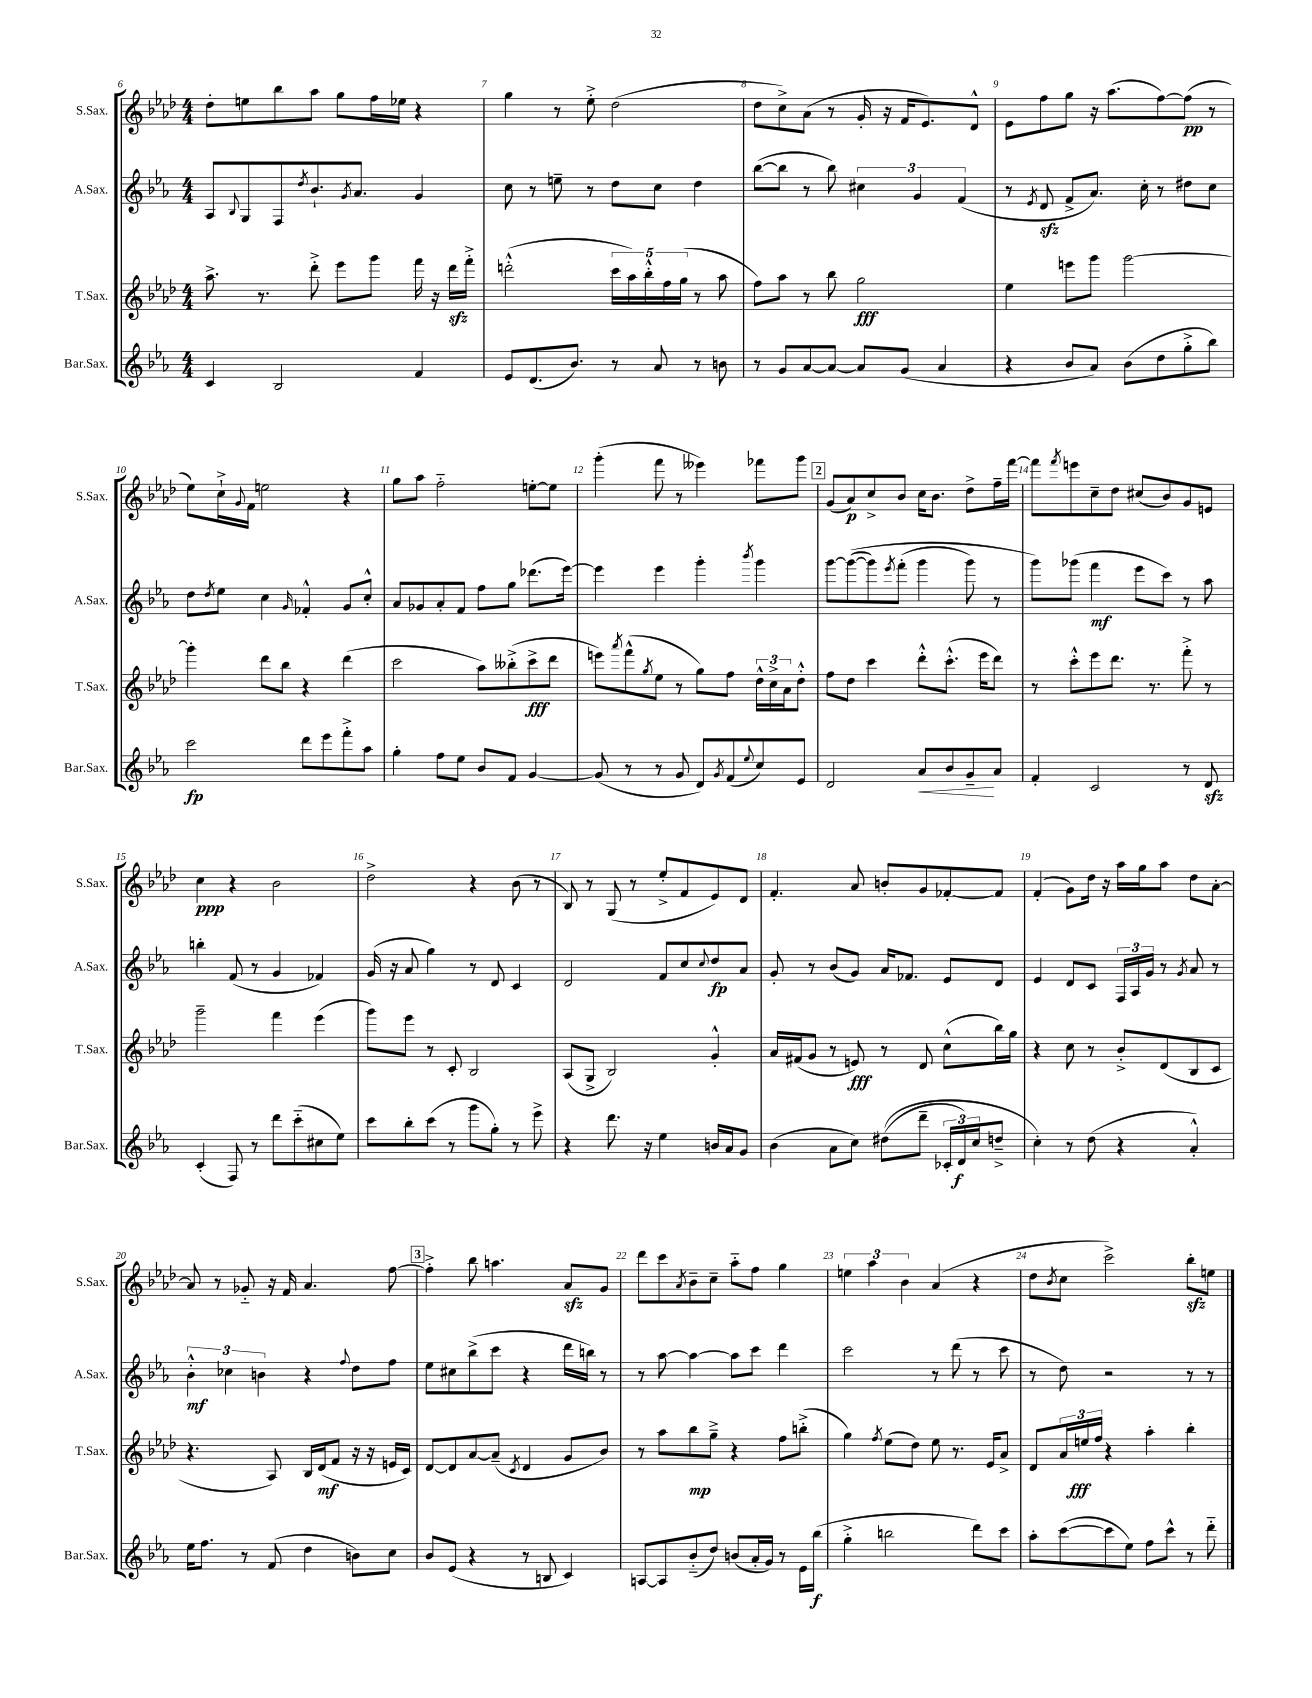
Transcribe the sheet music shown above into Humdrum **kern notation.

**kern	**kern	**kern	**kern
*staff4	*staff3	*staff2	*staff1
*clefG2	*clefG2	*clefG2	*clefG2
*k[b-e-a-]	*k[b-e-a-d-]	*k[b-e-a-]	*k[b-e-a-d-]
*M4/4	*M4/4	*M4/4	*M4/4
4c	8.aa-^	8A-	8dd-'
.	.	8qqB-	.
.	.	8G	8ee
.	8.r	.	.
2B-	.	8F	8bb-
.	.	8qdd	.
.	8ddd-'^	8.b-`	8aa-
.	8eee-	.	8gg
.	.	8qg	.
.	.	8.a-	.
.	8ggg	.	16ff
.	.	.	16ee-
4f	16fff	4g	4r
.	16r	.	.
.	16ddd-	.	.
.	16fff'^	.	.
=	=	=	=
8e-	(2ddd'^^	8cc	4gg
(8.d	.	8r	.
.	.	8ee~	8r
8.b-)	.	.	.
.	.	8r	8ee-'^
8r	20ccc	8dd	(2dd-
.	20aa-)	.	.
.	20bb-'^^	.	.
8a-	.	8cc	.
.	20ff	.	.
.	(20gg	.	.
8r	8r	4dd	.
8b	8aa-	.	.
=	=	=	=
8r	8ff)	([8bb-	8dd-
8g	8aa-	8bb-]	8cc^)
[8a-	8r	8r	(8a-
8a-_	8bb-	8bb-)	8r
8a-]	2gg	6cc#	16g'
.	.	.	16r
(8g	.	.	16f
.	.	6g	.
.	.	.	8.e-)
4a-	.	.	.
.	.	(6f	.
.	.	.	8d-^^
=	=	=	=
4r	4ee-	8r	8e-
.	.	8qe-	.
.	.	8d	8ff
8b-	8eee	8f^	8gg
8a-)	8ggg	8.a-)	16r
.	.	.	(8.aa-
(8b-	[2ggg	.	.
.	.	16cc'	.
8dd	.	8r	[8ff)
8gg'^	.	8dd#	(8ff]
8bb-)	.	8cc	8r
=	=	=	=
2ccc	4ggg']	8dd	8ee-)
.	.	8qdd	.
.	.	8ee-	16cc`^
.	.	.	8qqg
.	.	.	16f
.	8ddd-	4cc	2ee
.	8bb-	.	.
.	.	16qqg	.
8ddd	4r	4f-'^^	.
8eee-	.	.	.
8fff'^	(4ddd-	8g	4r
8aa-	.	8cc'^^	.
=	=	=	=
4gg'	2ccc	8a-	8gg
.	.	8g-	8aa-
8ff	.	8a-'	2ff'~
8ee-	.	8f	.
8b-	8aa-)	8ff	.
8f	(8bb--'^	8gg	.
[4g	8ccc^	(8.ddd-	[8ee'
.	8ddd-	.	8ee]
.	.	[16eee-)	.
=	=	=	=
(8g]	8eee)	4eee-]	(4ggg'
.	8qaaa-	.	.
8r	(8fff^^	.	.
.	8qgg	.	.
8r	8ee-	4eee-	8fff
8g	8r	.	8r
8d)	8gg)	4ggg'	4eee--)
8qg	.	.	.
(8f	8ff	.	.
8qqee-	.	8qbbb-	.
8cc)	24dd-^^	4ggg	8fff-
.	24cc^	.	.
.	24a-	.	.
8e-	8dd-'^^	.	8ggg
=	=	=	=
2d	8ff	[8ggg	(8g
.	8dd-	&((8ggg_	8a-)
.	4ccc	8ggg])	8cc^
.	.	8qeee-	.
.	.	(8fff'	8b-
8a-	8ddd-'^^	4ggg	16cc
.	.	.	8.b-
8b-	(8.ccc'^^	.	.
8g~	.	8ggg)	8dd-^
.	16eee-	.	.
8a-	8ddd-)	8r	16ff~
.	.	.	[16fff
=	=	=	=
4f'	8r	8ggg&)	8fff]
.	.	.	8qfff
.	8ccc'^^	(8ggg-	8eee
2c	8eee-	4fff	8cc~
.	8.ddd-	.	8dd-
.	.	8eee-	(8cc#
.	8.r	.	.
.	.	8ccc)	8b-)
8r	8fff'^	8r	8g
8d	8r	8aa-	8e
=	=	=	=
(4c'	2ggg~	4bb'	4cc
8F)	.	(8f	4r
8r	.	8r	.
8ddd	4fff	4g	2b-
(8ccc'~	.	.	.
8cc#	(4eee-	4f-)	.
8ee-)	.	.	.
=	=	=	=
8ccc	8ggg)	(16g	2dd-^
.	.	16r	.
8bb-'	8eee-	8a-	.
(8ccc	8r	4gg)	.
8r	8c'	.	.
8ggg	2B-	8r	4r
8gg')	.	8d	.
8r	.	4c	(8b-
8eee-^	.	.	8r
=	=	=	=
4r	(8A-	2d	8B-)
.	8G^	.	8r
8.ddd	2B-)	.	(8G
.	.	.	8r
16r	.	.	.
4ee-	.	8f	8ee-'^
.	.	8cc	8f
.	.	8qqcc	.
16b	4g'^^	8dd	8e-)
16a-	.	.	.
8g	.	8a-	8d-
=	=	=	=
(4b-	16a-	8g'	4.f'
.	(16f#	.	.
.	8g	8r	.
8a-	8r	(8b-	.
8cc)	8e)	8g)	8a-
&((8dd#	8r	16a-	8b'
.	.	8.f-	.
8ddd~	8d-	.	8g
24c-'	(8cc^^	8e-	[8f-'
24d)	.	.	.
24cc	.	.	.
8dd~^	16bb-)	8d	8f-]
.	16gg	.	.
=	=	=	=
4cc'&)	4r	4e-	(4f'
8r	8cc	8d	8g)
(8dd	8r	8c	16dd-
.	.	.	16r
4r	8b-'^	24F	16aa-
.	.	24A-	.
.	.	.	16gg
.	.	24g	.
.	(8d-	8r	8aa-
.	.	8qg	.
4a-'^^)	8B-	8a-	8dd-
.	8c	8r	[8a-'
=	=	=	=
16ee-	4.r	6b-'^^	8a-]
8.ff	.	.	.
.	.	.	8r
.	.	6cc-	.
8r	.	.	8g-'~
.	.	6b	.
(8f	8A-)	.	16r
.	.	.	16f
4dd	16B-	4r	4.a-
.	(16d-	.	.
.	8f	.	.
.	.	8qqff	.
8b)	16r	8dd	.
.	16r	.	.
8cc	16e	8ff	[8ff
.	16c)	.	.
=	=	=	=
8b-	[8d-	8ee-	4ff'^]
(8e-	8d-]	8cc#	.
4r	[8a-	(8bb-^	8bb-
.	(8a-~]	8ccc	4.aa
.	8qc	.	.
8r	4d-	4r	.
8B	.	.	.
4c)	8g	16ddd	8a-
.	.	16bb)	.
.	8b-)	8r	8g
=	=	=	=
[8A	8r	8r	8ddd-
8A]	8aa-	[8aa-	8ccc
.	.	.	8qa-
(8b-'~	8bb-	4aa-_	8b-~
8dd)	8gg~^	.	8cc~
(8b	4r	8aa-]	8aa-'~
16a-'	.	8ccc	8ff
16g)	.	.	.
8r	8ff	4ddd	4gg
16e-	(8bb'^	.	.
(16bb-	.	.	.
=	=	=	=
4gg'^	4gg)	2ccc	6ee
.	.	.	6aa-
.	8qff	.	.
2bb	(8ee-	.	.
.	.	.	6b-
.	8dd-)	.	.
.	8ee-	8r	(4a-
.	8.r	(8ddd	.
8ddd)	.	8r	4r
.	16e-	.	.
8ccc	8a-^	8ccc	.
=	=	=	=
8aa-'	8d-	8r	8dd-
.	.	.	8qb-
([8ccc	24a-	8dd)	8cc
.	24ee	.	.
.	24ff	.	.
8ccc]	4r	2r	2ccc^)
8ee-)	.	.	.
8ff	4aa-'	.	.
8ccc^^	.	.	.
8r	4bb-'	8r	8bb-'
8ddd'~	.	8r	8ee
==	==	==	==
*-	*-	*-	*-
